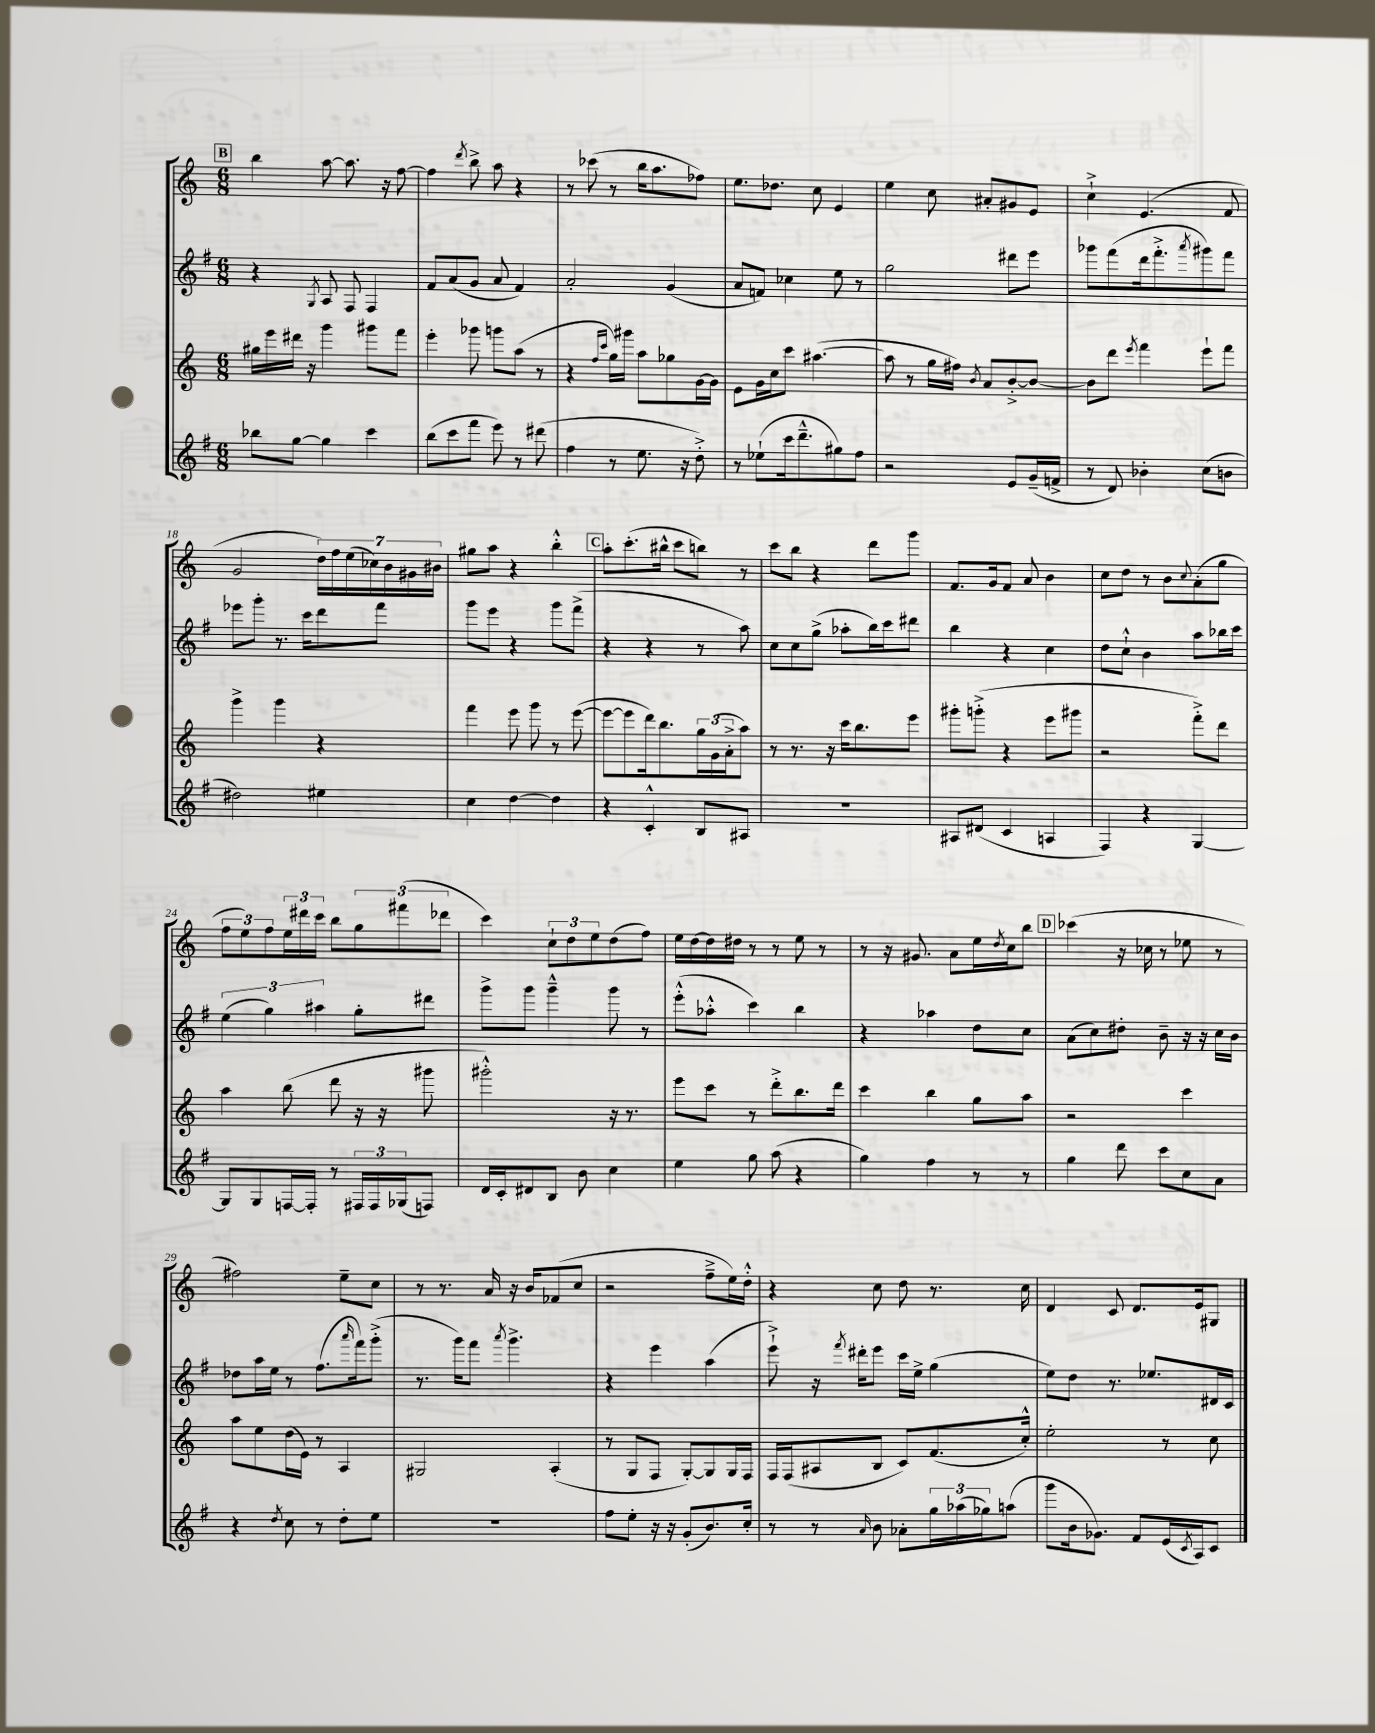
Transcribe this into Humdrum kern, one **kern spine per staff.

**kern	**kern	**kern	**kern
*staff4	*staff3	*staff2	*staff1
*clefG2	*clefG2	*clefG2	*clefG2
*k[f#]	*k[]	*k[f#]	*k[]
*M6/8	*M6/8	*M6/8	*M6/8
8bb-	16gg#	4r	4bb
.	16eee	.	.
[8gg	16ddd#	.	.
.	16r	.	.
.	.	8qG	.
4gg]	4ggg	8A	[8aa
.	.	8F#	8.aa]
4ccc	8ggg#	4F#	.
.	.	.	16r
.	8fff	.	[8ff
=	=	=	=
(8bb	4eee'	8f#	4ff]
8ccc	.	(8a	.
.	.	.	8qddd
8fff#	8ggg-	8g	8bb^
8eee)	8ggg	8a	8aa
8r	(8aa	4f#)	4r
(8ddd#	8r	.	.
=	=	=	=
4ff#	4r	2a'	8r
.	.	.	(8ccc-
.	16qqff	.	.
.	16qqccc	.	.
8r	16gg)	.	8r
.	16ggg#	.	.
8.ee	8aa	.	16bb
.	.	.	8.aa
.	8gg-	(4g	.
16r	.	.	.
8dd'^)	[16g	.	8ff-)
.	16g]	.	.
=	=	=	=
8r	8e	8a	8.ee
(8ee-`	16g	8f)	.
.	16cc	.	8.dd-
16ccc	8ccc	4cc-	.
8.ddd~^^	.	.	.
.	([4.aa#	.	8cc
8gg#)	.	8ee	4e
8ff#	.	8r	.
=	=	=	=
2r	8aa#]	2gg	4ee
.	8r	.	.
.	16gg	.	8cc
.	16ff#)	.	.
.	8qb	.	.
.	8a	.	8a#'
8e	[8b'^	8ddd#	8g#
(16g~	8b_	8eee	8e
16f^	.	.	.
=	=	=	=
8r	8b]	8ggg-	4cc`^
8d)	8ddd	(8fff#	.
.	8qeee	.	.
4b-'	4fff	16ddd	(4.e
.	.	8.fff#'^	.
.	.	8qaaa	.
(8cc	8eee`	8ggg#)	.
8b	8fff	8fff#	8f
=	=	=	=
2dd#)	4ggg^	8eee-	2g
.	.	8ggg'	.
.	4ggg	8.r	.
.	.	16ccc	.
4ee#	4r	8ddd	28dd)
.	.	.	28ff
.	.	.	(28ee
.	.	.	28cc-)
.	.	8fff#	.
.	.	.	28b
.	.	.	28g#
.	.	.	28b#
=	=	=	=
4cc	4fff	8ggg	8gg#
.	.	8eee	8aa
[4dd	8eee	4r	4r
.	8ggg	.	.
4dd]	8r	8ggg	4bb'^^
.	([8eee	(8fff#^	.
=	=	=	=
4r	8eee_	4r	8aa'
.	8eee]	.	(8.ccc'
4c'^^	16ddd)	4r	.
.	8.bb	.	16bb#^^
.	.	.	8ccc
8B	24gg	8r	8bb)
.	(24g	.	.
.	24a'^	.	.
8A#	8aa)	8aa)	8r
=	=	=	=
2.r	8r	8cc	8ccc
.	8.r	8cc	8bb
.	.	(8gg^	4r
.	16r	.	.
.	16ccc	8aa-'	.
.	8.bb	.	.
.	.	16bb)	8ddd
.	.	16ccc	.
.	8eee	8ddd#	8ggg
=	=	=	=
8A#	8ggg#'	4bb	8.f
(8d#	(8ggg'^	.	.
.	.	.	16g
4c	4r	4r	8f
.	.	.	8a
4A	8eee	4cc	4b
.	8ggg#	.	.
=	=	=	=
4F#)	2r	8dd	8cc
.	.	8cc`^^	8dd
4r	.	4b	8r
.	.	.	8b
.	.	.	8qqcc
[4G	8fff'^)	8aa	(8a'
.	8ddd	16bb-	8gg
.	.	16ccc	.
=	=	=	=
8G]	4aa	(6ee	12ff
.	.	.	12ee)
8G	.	.	.
.	.	6gg)	12ff
[16F	(8bb	.	24ee
.	.	.	24ddd#
16F']	.	.	.
.	.	6aa#	24ccc
8r	8ddd	.	8bb
24F#	16r	8gg'	12gg
24F#	.	.	.
.	16r	.	.
(24G-	.	.	(12fff#
8F)	8ggg#	8ddd#	.
.	.	.	12ddd-
=	=	=	=
16d	2ggg#'^^)	8ggg^	4ccc)
16c'	.	.	.
8d#	.	8ggg	.
8B	.	4ggg~^^	12cc`
.	.	.	12dd
8b	.	.	.
.	.	.	12ee
4cc	16r	8ggg	(8dd
.	8.r	.	.
.	.	8r	8ff)
=	=	=	=
4ee	8eee	(8eee'^^	16ee
.	.	.	[16dd
.	8ccc	8aa-'^^	16dd]
.	.	.	16dd#
8gg	8r	4ccc)	8r
(8aa	8ddd'^	.	8r
4r	8.bb	4bb	8ee
.	.	.	8r
.	16ddd	.	.
=	=	=	=
4gg)	4ccc	4r	8r
.	.	.	16r
.	.	.	8.g#
4ff#	4bb	4aa-	.
.	.	.	8a
8r	8gg	8dd	16ee
.	.	.	8qdd
.	.	.	16cc
8r	8aa	8cc	8bb
=	=	=	=
4gg	2r	(8a	(4ccc-
.	.	8cc)	.
8ddd	.	8dd#'	16r
.	.	.	16cc-
8ccc	.	8b~	8r
8cc	4ccc	16r	8ee-
.	.	16r	.
8a	.	16cc	8r
.	.	16b	.
=	=	=	=
4r	8aa	8dd-	2ff#)
.	8ee	16aa	.
.	.	16ee	.
8qdd	.	.	.
8cc	(16dd	8r	.
.	16e)	.	.
8r	8r	(8.ff#	.
8dd'	4A	.	8ee~
.	.	16qqaaa	.
.	.	16fff#)	.
8ee	.	(8ggg'^	8cc
=	=	=	=
2.r	2G#	8.r	8r
.	.	.	8.r
.	.	16ggg)	.
.	.	8fff#	.
.	.	.	16a
.	.	8qaaa	.
.	.	4.ggg^	16r
.	.	.	16b
.	(4A'	.	(8f-
.	.	.	8cc
=	=	=	=
8ff#	8r	4r	2r
8ee'	8G	.	.
16r	8F	4eee	.
16r	.	.	.
(8g'	[8G')	.	.
8.b)	8G]	(4aa	8ff~^
.	16G	.	16ee)
16cc'	16F	.	16dd'^^
=	=	=	=
8r	16F	8eee`^)	4r
.	(16F	.	.
8r	8A#	16r	.
.	.	8qfff#	.
.	.	16ddd#'	.
16qqa	.	.	.
8b	8B	8eee	8cc
8a-'	8c)	16ccc	8dd
.	.	16ee^	.
24gg	(8.f	(4gg	8.r
(24aa-	.	.	.
24gg-)	.	.	.
(8aa	.	.	.
.	16cc'^^)	.	16cc
=	=	=	=
8ggg	2ee'	8ee)	4d
16b	.	8dd	.
8.g-)	.	.	.
.	.	8.r	8c
8f#	.	.	8.d
.	.	8.ee-	.
(16e	8r	.	.
8qc	.	.	.
16A)	.	.	16e
8c	8cc	16d#	8G#
.	.	16c	.
==	==	==	==
*-	*-	*-	*-
